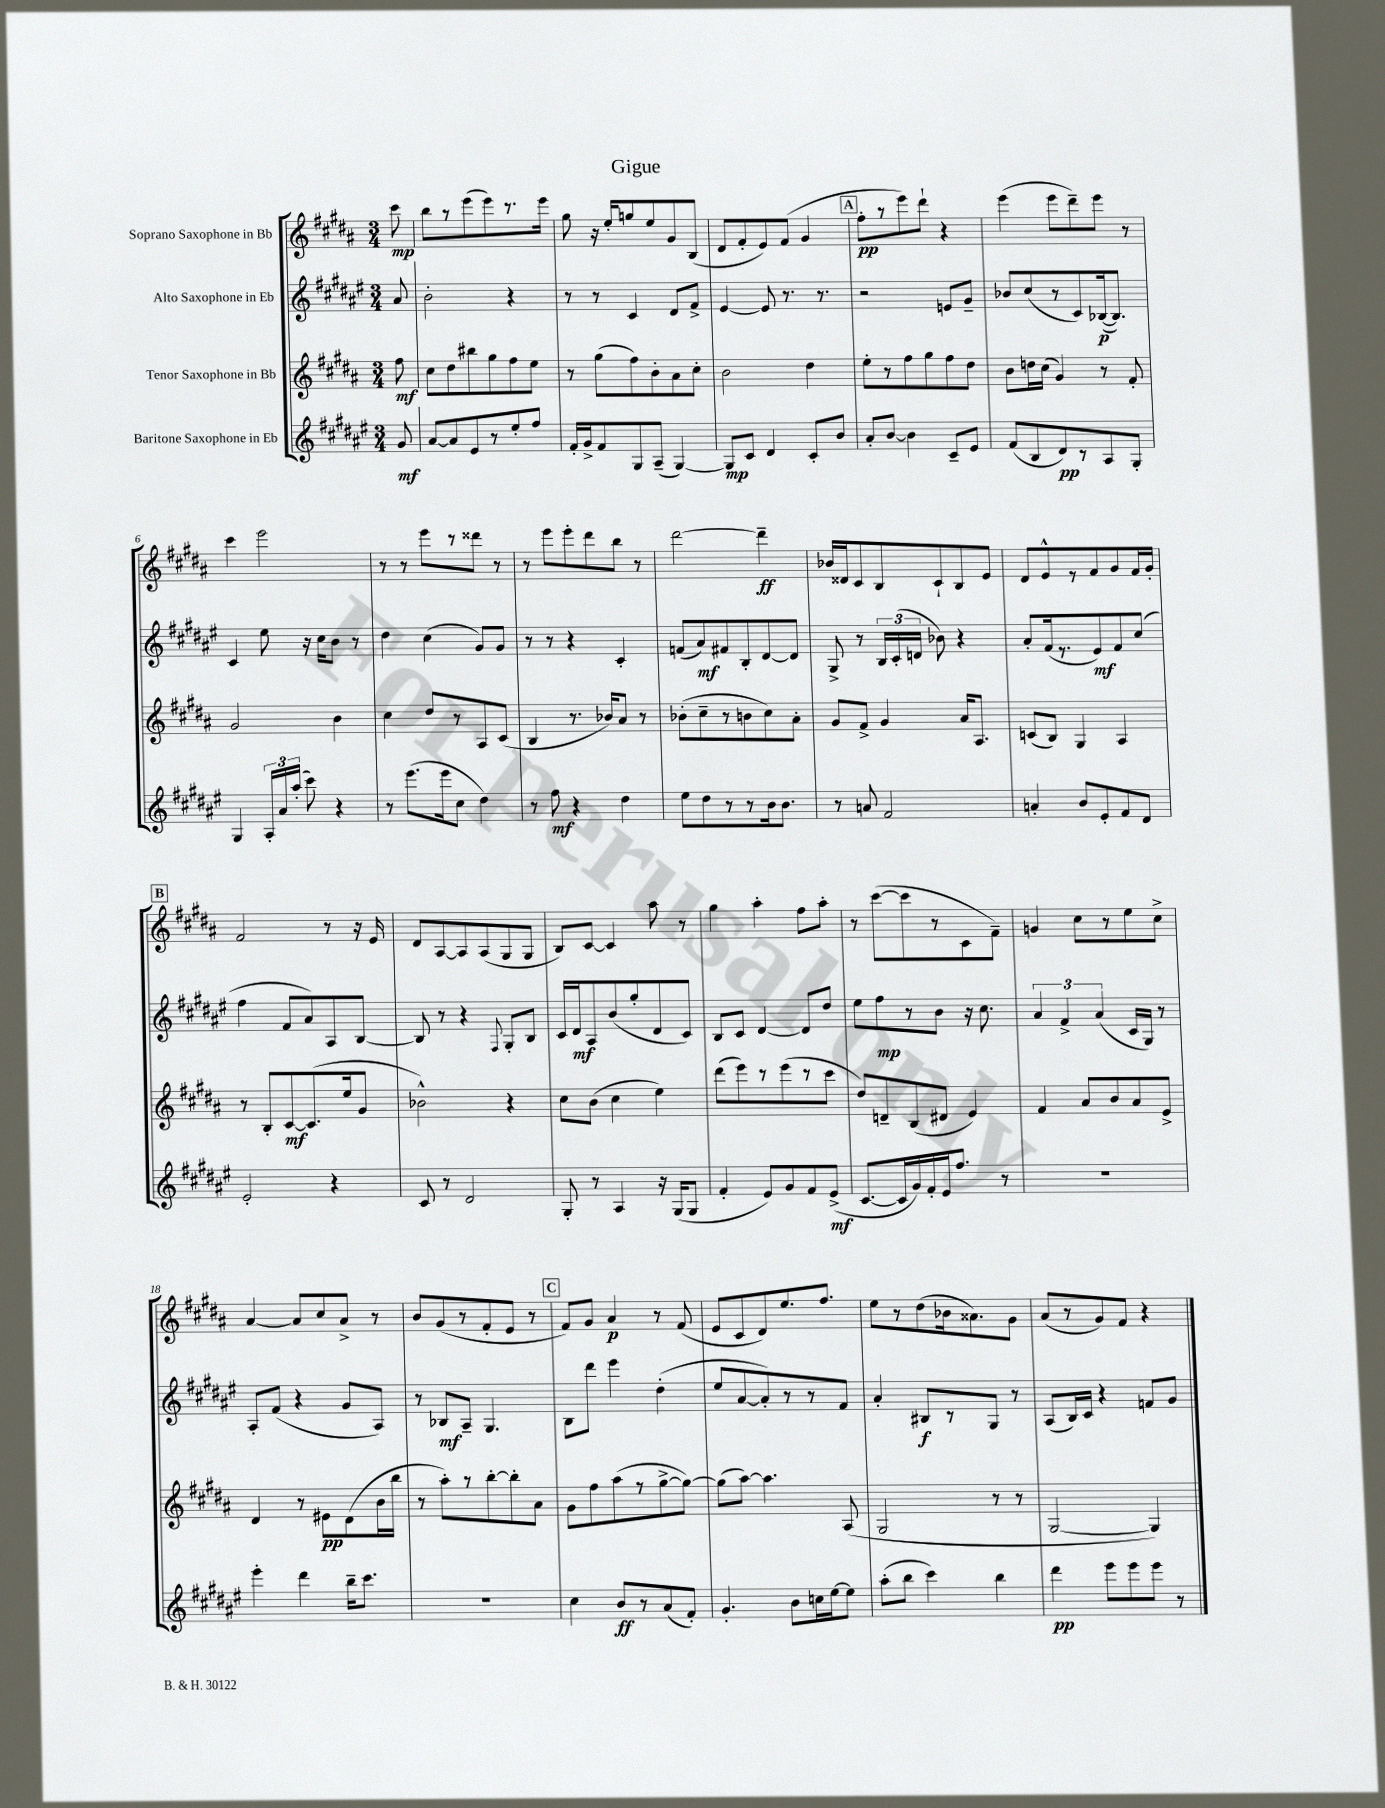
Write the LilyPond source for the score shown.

\header { title = "Gigue" }
<<
\new StaffGroup <<
\new Staff = "s0" \with { instrumentName = "Soprano Saxophone in Bb" } {
    \clef treble \key b \major \numericTimeSignature \time 3/4 \partial 8
    \autoBeamOff cis'''8\mp |
    b''8[ r8 e'''8( e'''8) r8. e'''16] |
    gis''8 r16 e''16[-. g''8 e''8 gis'8 b8]( |
    dis'8[ fis'8-. e'8) fis'8]( gis'4 |
    \mark \markup { \box "A" } fis''8[-.\pp r8 e'''8) dis'''8]-! r4 |
    e'''4( e'''8[ dis'''8--) e'''8] r8 |
    cis'''4 e'''2 |
    r8 r8 e'''8[ r8 disis'''8] r8 |
    r8 e'''8[ e'''8-. dis'''8 b''8] r8 |
    dis'''2~ dis'''4--\ff |
    bes'16[ disis'16 cis'8 b8 cis'8-! b8 e'8] |
    dis'8[ e'8-^ r8 fis'8 gis'8 fis'16 gis'16]-. |
    \mark \markup { \box "B" } fis'2 r8 r16 e'16 |
    dis'8[ ais8~ ais8 ais8( gis8 gis8] |
    b8[) cis'8]~ cis'4 ais''8 r8 |
    gis''4 ais''4-. fis''8[ ais''8]-. |
    r8 cis'''8[~( cis'''8 r8 cis'8 fis'8]--) |
    g'4 cis''8[ r8 e''8 cis''8]-> |
    ais'4~ ais'8[ cis''8 ais'8]-> r8 |
    b'8[ gis'8( r8 fis'8-. e'8] r8 |
    \mark \markup { \box "C" } fis'8[) gis'8] ais'4\p r8 fis'8( |
    e'8[ cis'8 dis'8) e''8. fis''8.] |
    e''8[ r8 dis''8( bes'16 aisis'8.) gis'8] |
    ais'8[( r8 gis'8) fis'8] r4 \bar "|." |
}
\new Staff = "s1" \with { instrumentName = "Alto Saxophone in Eb" } {
    \clef treble \key fis \major \numericTimeSignature \time 3/4 \partial 8
    \autoBeamOff ais'8 |
    b'2-. r4 |
    r8 r8 cis'4 dis'8[ fis'8]-> |
    eis'4~ eis'8 r8. r8. |
    \mark \markup { \box "A" } r2 e'8[ gis'8]-- |
    bes'8[ cis''8( r8 cis'8) bes16~\p( bes8.]) |
    cis'4 eis''8 r16 cis''16[ b'8] r8 |
    dis''4 cis''4( gis'8[) gis'8] |
    r8 r8 r4 cis'4-. |
    f'8[( ais'8\mf) fis'8 b8-. dis'8~ dis'8] |
    gis8-> r8 \tuplet 3/2 { b16[ cis'16-.( d'16] } bes'8) r4 |
    ais'8[-. fis'16( r8. eis'8\mf) fis'8 cis''8]( |
    \mark \markup { \box "B" } fis''4 fis'8[ ais'8) ais8 b8]~ |
    b8 r8 r4 \appoggiatura { fis8 } gis8[-. b8] |
    cis'16[ dis'16\mf ais8 b'8( gis''8-. dis'8 cis'8]) |
    b8[ cis'8] dis'4~ dis'8[ dis''8] |
    eis''8[ fis''8\mp r8 b'8] r16 cis''8. |
    \tuplet 3/2 { ais'4 fis'4-> ais'4( } cis'16[ gis16]) r8 |
    ais8[-. fis'8]( r4 gis'8[ ais8]) |
    r8 bes8[\mf ais8]-- gis4. |
    \mark \markup { \box "C" } b8[ dis'''8] eis'''4 dis''4-.( |
    eis''8[ ais'8~ ais'8-.) r8 r8 fis'8] |
    ais'4-. bis8[\f r8 gis8] r8 |
    ais8[( b16) cis'16] r4 f'8[ gis'8] \bar "|." |
}
\new Staff = "s2" \with { instrumentName = "Tenor Saxophone in Bb" } {
    \clef treble \key b \major \numericTimeSignature \time 3/4 \partial 8
    \autoBeamOff fis''8\mf |
    cis''8[ dis''8 bis''8 gis''8 fis''8 e''8] |
    r8 gis''8[( fis''8) b'8-. ais'8 cis''8]-. |
    b'2 dis''4 |
    \mark \markup { \box "A" } e''8[-. r8 fis''8 gis''8 fis''8 dis''8] |
    b'8[ d''16 cis''16]( gis'4) r8 fis'8-. |
    gis'2 b'4 |
    cis''4 dis''8[ r8 ais8 cis'8]( |
    b4 r8. bes'16[) ais'8] r8 |
    bes'8[-.( cis''8-- r8 b'8 cis''8) ais'8]-. |
    gis'8[ fis'8]-> gis'4 ais'16[ ais8.] |
    c'8[( b8]) gis4 ais4 |
    \mark \markup { \box "B" } r8 b8[-. cis'8~\mf cis'8.( e''16 gis'8] |
    bes'2-^) r4 |
    cis''8[ b'8]( cis''4 e''4) |
    dis'''8[( e'''8) r8 e'''8( r8 cis'''8] |
    dis''8[) d'8-- b8( dis'8] e'4) |
    fis'4 ais'8[ b'8 ais'8 e'8]-> |
    dis'4 r8 eis'8[\pp dis'8( b'16 b''16] |
    r8 ais''8[-.) r8 b''8~-. b''8-. ais'8] |
    \mark \markup { \box "C" } gis'8[ fis''8 ais''8( r8 gis''8~-> gis''8]~) |
    gis''8[( ais''8]~) ais''4. ais8( |
    gis2 r8 r8 |
    gis2~ gis4) \bar "|." |
}
\new Staff = "s3" \with { instrumentName = "Baritone Saxophone in Eb" } {
    \clef treble \key fis \major \numericTimeSignature \time 3/4 \partial 8
    \autoBeamOff gis'8\mf |
    ais'8[~ ais'8 eis'8 r8 eis''8-. fis''8] |
    fis'16[-. gis'16-> fis'8 gis8 ais8]--( gis4~) |
    gis8[\mp cis'8] dis'4 cis'8[-. b'8] |
    \mark \markup { \box "A" } ais'8[-. b'8]~ b'4 cis'8[-- eis'8] |
    fis'8[( b8 dis'8\pp) r8 ais8 gis8]-. |
    gis4 \tuplet 3/2 { ais16[-. ais'16 ais''16]-.( } cis'''8) r4 |
    r8 eis'''8.[( eis'''16 cis''8] dis''4) |
    r8 fis''8\mf r4 dis''4 |
    eis''8[ dis''8 r8 r8 b'16 b'8.] |
    r8 a'8 fis'2 |
    a'4-. b'8[ eis'8-. fis'8 dis'8] |
    \mark \markup { \box "B" } eis'2-. r4 |
    cis'8 r8 dis'2 |
    gis8-. r8 ais4 r16 gis16[( gis8] |
    fis'4-. eis'8[) gis'8 fis'8 eis'8]->\mf( |
    cis'8.[~ cis'16 gis'16) fis'16-. eis'16 fis''8.] r8 |
    R2. |
    eis'''4-. dis'''4 b''16[-- cis'''8.] |
    R2. |
    \mark \markup { \box "C" } cis''4 b'8[\ff r8 ais'8( fis'8]-.) |
    gis'4.-. b'8[ c''16 eis''16~ eis''8] |
    ais''8[-.( b''8] cis'''4) b''4 |
    dis'''4\pp eis'''8[ eis'''8 eis'''8] r8 \bar "|." |
}
>>
>>
